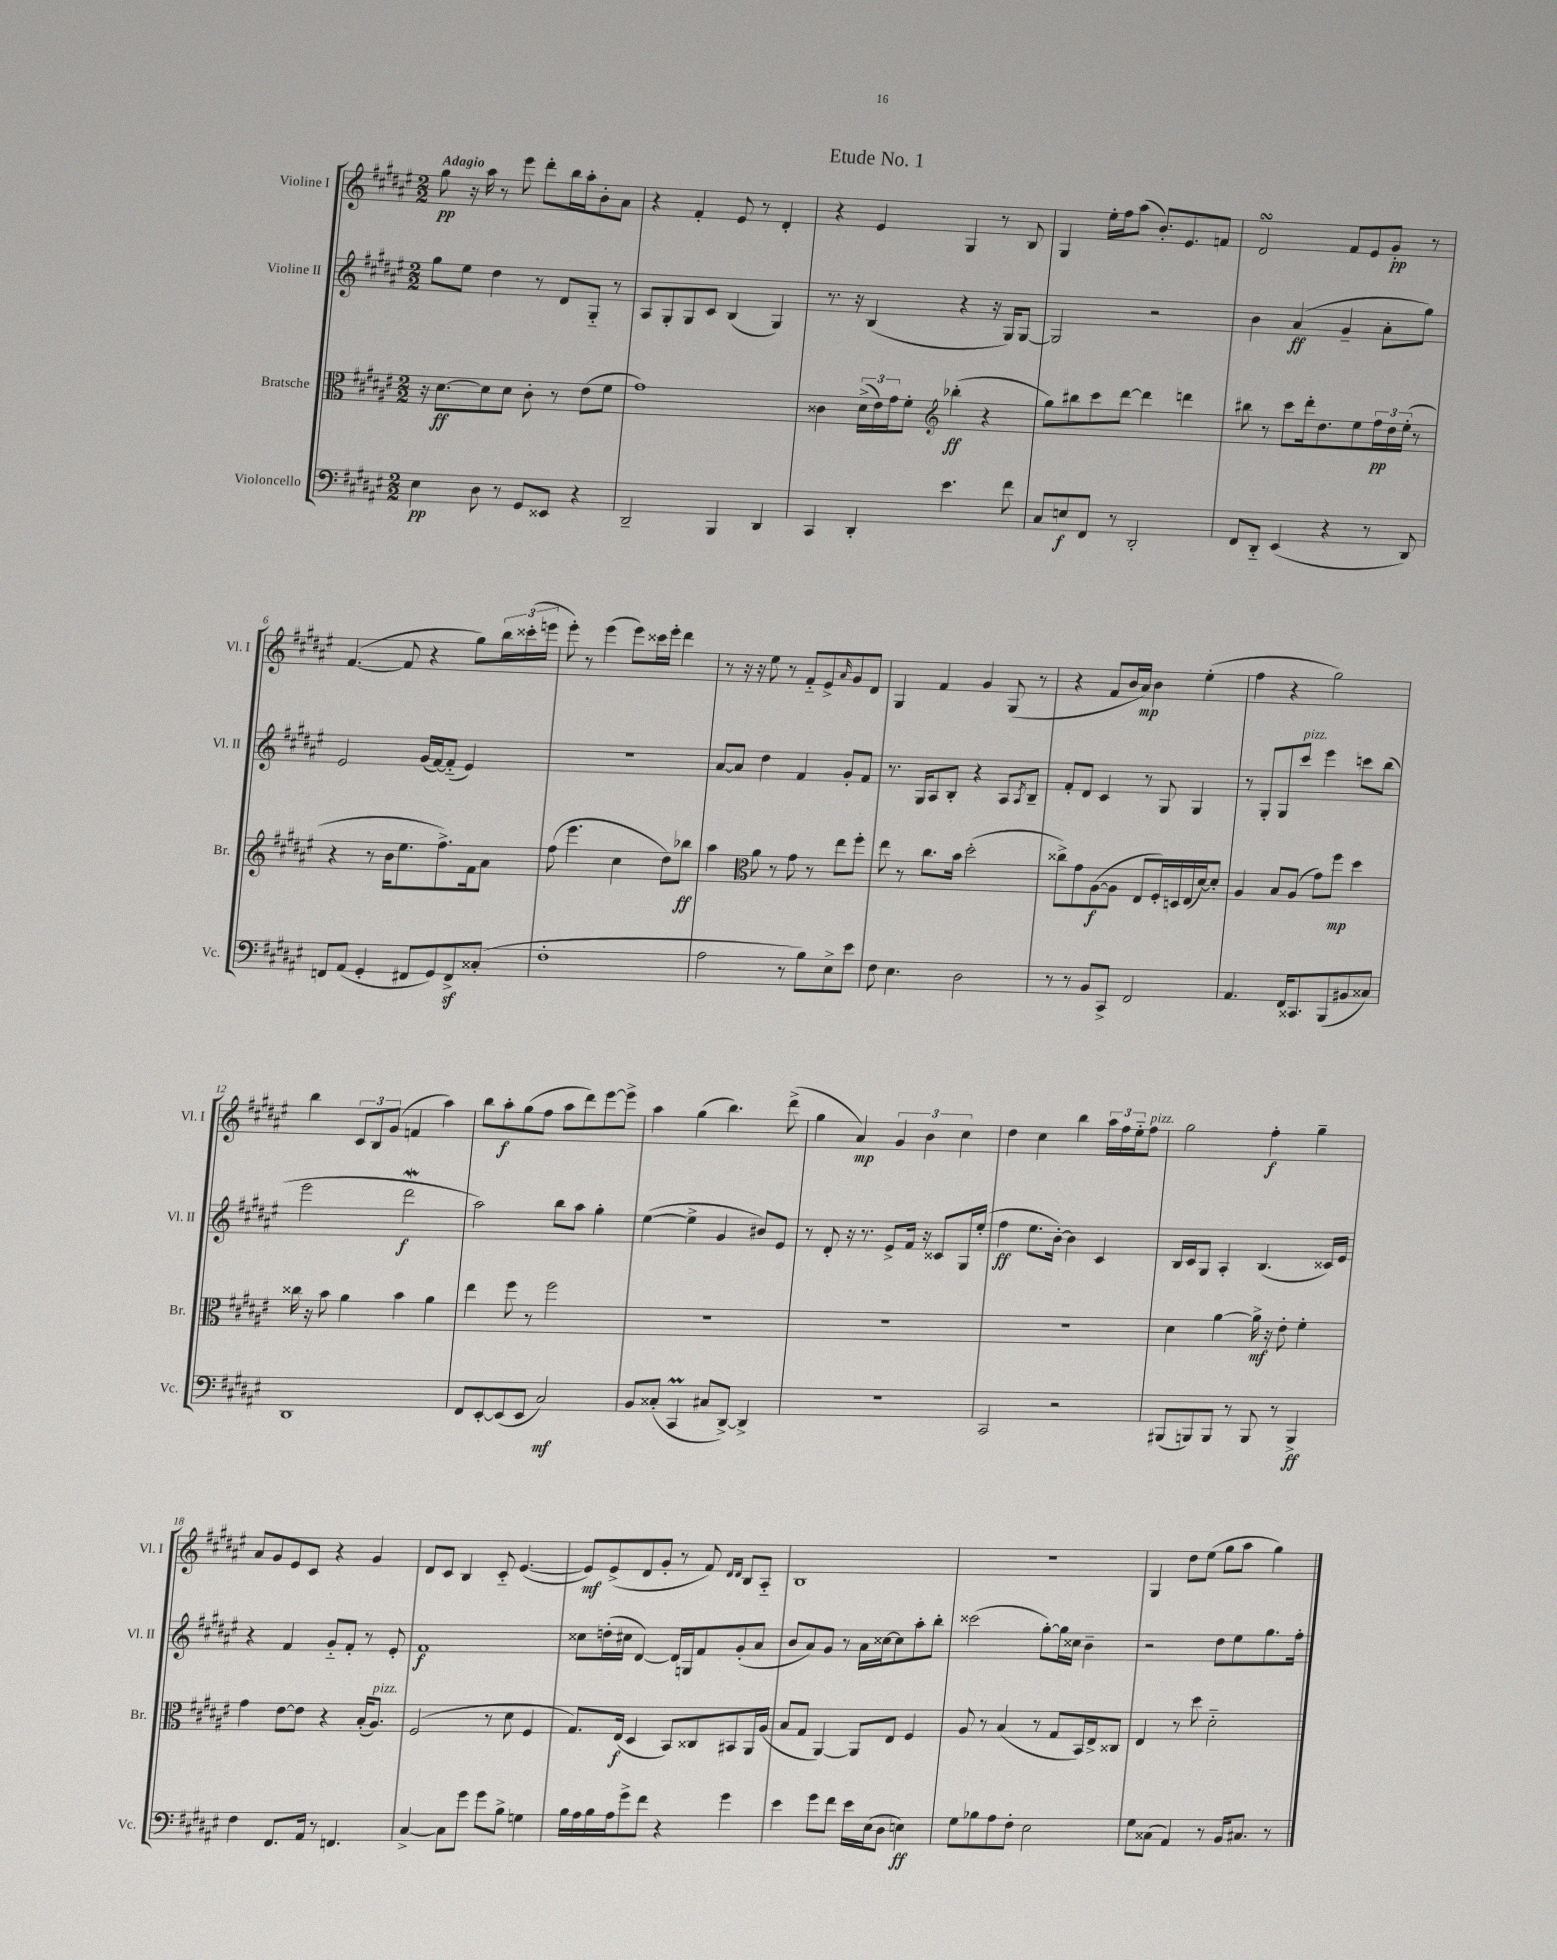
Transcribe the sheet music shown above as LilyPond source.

\header { title = "Etude No. 1" }
<<
\new StaffGroup <<
\new Staff = "s0" \with { instrumentName = "Violine I" shortInstrumentName = "Vl. I" } {
    \clef treble \key fis \major \numericTimeSignature \time 2/2 \tempo "Adagio"
    gis''8\pp r16 ais''16 r8 eis'''8 dis'''8-. b''16 ais''16-. b'8-. ais'8 |
    r4 fis'4-. eis'8 r8 dis'4-. |
    r4 eis'4 gis4 r8 b8 |
    gis4 eis''16-. fis''16 ais''8( b'8.-.) eis'8. f'8 |
    dis'2\turn fis'8 eis'8 gis'8-.\pp r8 |
    fis'4.~( fis'8 r4 gis''8) \tuplet 3/2 { b''16 cisis'''16-.( e'''16 } |
    eis'''8-.) r8 eis'''4( eis'''8) cisis'''16 eis'''16-. dis'''4 |
    r8 r16 r16 eis''8 r8 fis'8-_ eis'8-> \grace { ais'16 } gis'8 dis'8 |
    gis4 fis'4 gis'4 gis8( r8 |
    r4 fis'8 b'16 ais'16\mp) b'4 eis''4-.( |
    fis''4 r4 gis''2) |
    b''4 \tuplet 3/2 { cis'8 b8 gis'8( } f'4 ais''4) |
    b''8 ais''8-.\f gis''8( fis''8 ais''8 dis'''8) eis'''8~ eis'''8-> |
    ais''4 gis''4( b''4.) dis'''8->( |
    gis''4 ais'4\mp) \tuplet 3/2 { gis'4 b'4 cis''4 } |
    dis''4 cis''4 b''4 \tuplet 3/2 { ais''16 fis''16 eis''16-_ } fis''8^\markup { \italic "pizz." } |
    gis''2 fis''4-.\f gis''4-- |
    ais'8 gis'8 eis'8 cis'8 r4 gis'4 |
    dis'8 cis'8 b4 cis'8-_ eis'4.~( |
    eis'8\mf) eis'8->( dis'8 gis'8-. r8 fis'8) \grace { dis'16 dis'16 } b8 ais8-_ |
    b1 |
    r1 |
    gis4 dis''8 eis''8( gis''8 ais''8 gis''4) \bar "|." |
}
\new Staff = "s1" \with { instrumentName = "Violine II" shortInstrumentName = "Vl. II" } {
    \clef treble \key fis \major \numericTimeSignature \time 2/2
    gis''8 eis''8 dis''4 r8 dis'8 gis8-_ r8 |
    ais8 gis8-. gis8 cis'8 b4( gis4) |
    r8. r16 b4( r4 r16 gis16) gis8~ |
    gis2 r2 |
    b'4 ais'4\ff( gis'4-- ais'8-. gis''8) |
    eis'2 gis'16( fis'16~) fis'8-_( eis'4) |
    r1 |
    ais'8~ ais'8 dis''4 fis'4 gis'8-. fis'8 |
    r8. gis16 ais8 b8-. r4 ais8 \acciaccatura { ais8 } b8-- |
    fis'8-. dis'8 cis'4 r8 gis8 gis4 |
    r8 gis8-. gis8 cis'''8^\markup { \italic "pizz." } eis'''4 c'''8 b''8( |
    eis'''2 dis'''2\mordent\f |
    ais''2) b''8 ais''8 gis''4-. |
    eis''4~( eis''4-> gis'4 bis'8) eis'8 |
    r8 dis'8-. r16 r8. eis'8-> fis'16 r16 cisis'8 gis16 eis''16-.( |
    fis''4\ff eis''8. b'16~-.) b'4 cis'4 |
    b16 cis'16 gis8 ais4-. b4.( cisis'16) eis'16 |
    r4 fis'4 gis'8-_ fis'8-. r8 eis'8-. |
    fis'1\f |
    cisis''8 d''16-.( cis''16 dis'4~) dis'16 g16 fis'8 gis'8-.( ais'8 |
    b'8 ais'8) gis'8 r8 ais'16 cisis''16~ cisis''8 ais''8-. b''8-. |
    cisis'''2( gis''8~-.) gis''16 cisis''16 b'4-- |
    r2 dis''8 eis''8 gis''8. fis''16-. \bar "|." |
}
\new Staff = "s2" \with { instrumentName = "Bratsche" shortInstrumentName = "Br." } {
    \clef alto \key fis \major \numericTimeSignature \time 2/2
    r16 dis'8.~\ff dis'8 dis'8 cis'8-. r8 eis'8( fis'8 |
    gis'1) |
    cisis'4 \tuplet 3/2 { dis'16->( eis'16) gis'16 } fis'8-. \clef treble bes''4-.\ff( r4 |
    gis''8) bis''8 cis'''8 dis'''8~ dis'''4 d'''4 |
    bis''8 r8 cis'''8 dis'''16-. dis''8. eis''8 \tuplet 3/2 { fis''16\pp dis''16 eis''16-.( } r8 |
    r4 r8 b'16 eis''8. fis''8.->) fis'16 ais'8 |
    fis''8( eis'''4. cis''4 dis''8) bes''8\ff |
    ais''4 \clef alto ais'8 r8 gis'8 r8 eis''8 fis''8-. |
    eis''8 r8 cis''8. b'16 dis''2-.( |
    cisis''8->) gis'8 ais8~\f( ais8 eis8 fis16-.) d16 eis16( dis'16~) dis'8-. |
    ais4 b8 ais8( gis'8) fis''8\mp dis''4 |
    cisis''16 r16 b'8 ais'4 b'4 ais'4 |
    eis''4 fis''8 r8 fis''2 |
    R1 |
    R1 |
    R1 |
    dis'4 ais'4~ ais'16->\mf r16 eis'8-. fis'4-. |
    gis'4 eis'8~ eis'8 r4 b16-.( ais8.^\markup { \italic "pizz." }) |
    fis2( r8 dis'8 fis4 |
    gis8.) eis16\f( dis4 b,8) cisis8 bis,8 ais,16 ais16( |
    b8 gis8 ais,4~) ais,8 eis8 fis4 |
    ais8 r8 b4( r8 gis8 b,16) eis16-> cisis8 |
    eis4 r8 dis''8 dis'2-_ \bar "|." |
}
\new Staff = "s3" \with { instrumentName = "Violoncello" shortInstrumentName = "Vc." } {
    \clef bass \key fis \major \numericTimeSignature \time 2/2
    eis4\pp dis8 r8 gis,8 eisis,8 r4 |
    dis,2-- b,,4 dis,4 |
    cis,4 dis,4-. eis'4. fis'8 |
    cis8 e8\f fis,8 r8 dis,2-. |
    fis,8 dis,8-_ eis,4( r4 r8 dis,8) |
    f,8 ais,8( gis,4-. fis,8 gis,8) fis,8->\sf cisis8-.( |
    fis1-. |
    ais2 r8 b8) eis8-> eis'8 |
    fis8 eis4. dis2 |
    r8 r8 b,8 cis,8-> fis,2 |
    ais,4. fis,16 cisis,8. b,,8( bis,8 cisis8) |
    dis,1 |
    fis,8 eis,8~-. eis,8( eis,8 cis2\mf) |
    b,8 cisis8-.( cis,4\prall cis8 dis,8~->) dis,4-> |
    R1 |
    cis,2 r2 |
    bis,,8( b,,8) b,,8 r8 b,,8 r8 b,,4->\ff |
    fis4 fis,8. ais,16 r8 f,4. |
    cis4~-> cis8 gis'8 gis'8 b8-> g4 |
    b16 ais16 b16 ais16 gis'8-> fis'8 r4 gis'4 |
    eis'4 gis'8 fis'8 eis'16 eis16( dis8 e4\ff) |
    gis8 bes8 ais8 fis8-. eis2 |
    gis8 cisis8( ais,4) r8 b,16 cis8. r8 \bar "|." |
}
>>
>>
